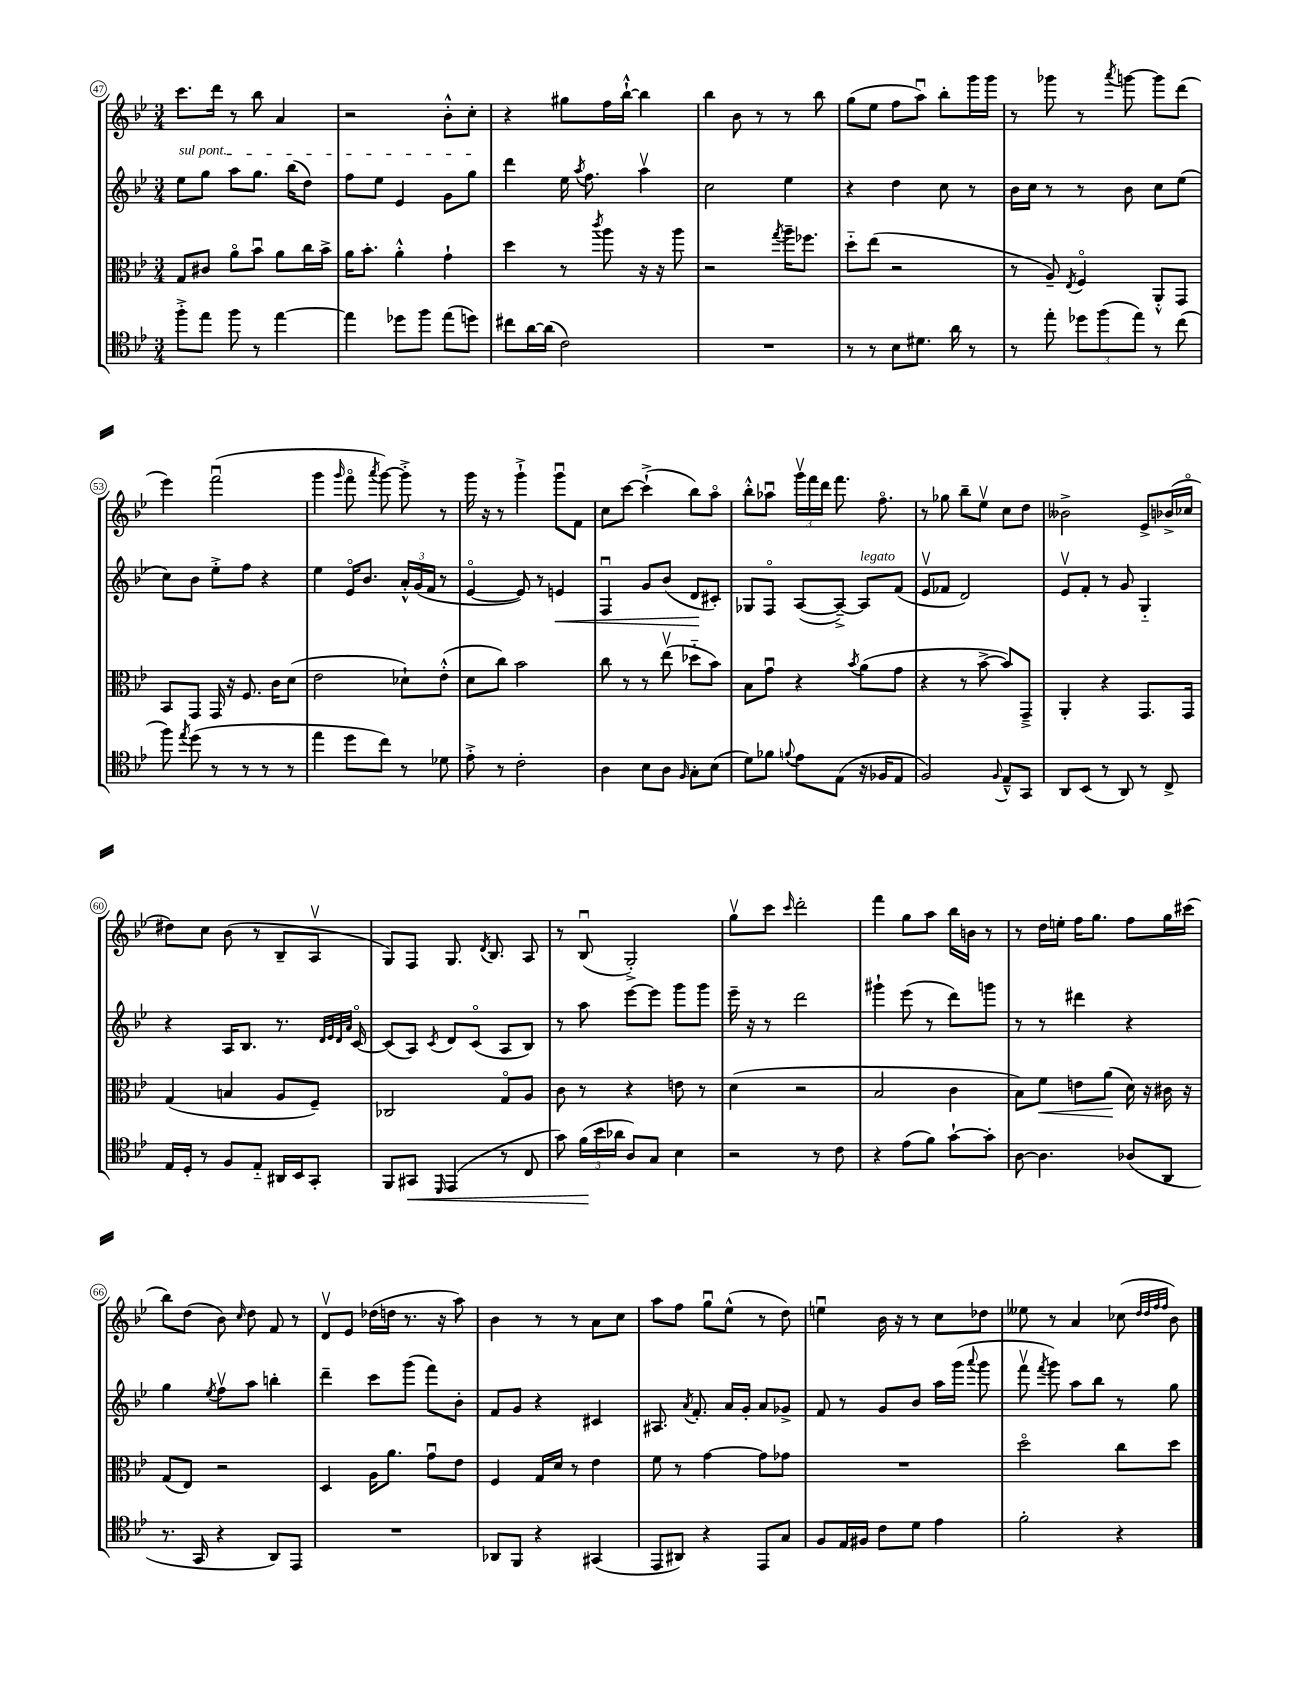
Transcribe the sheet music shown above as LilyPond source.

<<
\new StaffGroup <<
\new Staff = "s0" {
    \clef treble \key bes \major \numericTimeSignature \time 3/4
    \autoBeamOff c'''8.[ d'''16] r8 bes''8 a'4 |
    r2 bes'8[-.-^ c''8]-. |
    r4 gis''8[ f''16 bes''16]~-!-^ bes''4 |
    bes''4 bes'8 r8 r8 bes''8 |
    g''8[( ees''8] f''8[ a''8]\downbow) bes''8[-. g'''16 g'''16] |
    r8 ges'''8 r8 \acciaccatura { a'''8 } g'''8~ g'''8[ d'''8]( |
    ees'''4) f'''2\downbow( |
    g'''4 \grace { g'''16 } f'''8\flageolet \acciaccatura { a'''8 } g'''8~) g'''8-.-> r8 |
    g'''16 r16 r8 g'''4-!-> g'''8[\downbow f'8] |
    c''8[ c'''8]~ c'''4-!->( bes''8[) a''8]\flageolet |
    bes''8[-.-^ aes''8]\downbow \tuplet 3/2 { g'''16[\upbow f'''16 d'''16] } f'''8. f''8.\flageolet |
    r8 ges''8 bes''8[-- ees''8]\upbow c''8[ d''8] |
    beses'2-> ees'8[-> bes'16->( ces''16]\flageolet |
    dis''8[) c''8] bes'8( r8 bes8[-- a8]\upbow |
    g8[) f8] g8. \acciaccatura { d'8 } bes8. a8 |
    r8 bes8\downbow( g2-.->) |
    g''8[\upbow c'''8] \grace { c'''16 } d'''2-. |
    f'''4 g''8[ a''8] bes''16[ b'16] r8 |
    r8 d''16[ e''16]-. f''16[ g''8.] f''8[ g''16 cis'''16]( |
    bes''8[) d''8]( bes'8) \grace { c''16 } d''8 f'8 r8 |
    d'8[\upbow ees'8] des''16[( d''16] r8. r16 a''8) |
    bes'4 r8 r8 a'8[ c''8] |
    a''8[ f''8] g''8[\downbow ees''8]-^( r8 d''8) |
    e''4\downbow bes'16 r16 r8 c''8[ des''8] |
    eeses''8 r8 a'4 ces''8( \grace { d''32[ d''32 f''32 f''32] } bes'8) \bar "|." |
}
\new Staff = "s1" {
    \clef treble \key bes \major \numericTimeSignature \time 3/4
    \autoBeamOff \once \override TextSpanner.bound-details.left.text = \markup { \italic "sul pont." } ees''8[\startTextSpan g''8] a''8[ g''8.] bes''16[( d''8]) |
    f''8[ ees''8] ees'4 g'8[ g''8]\stopTextSpan |
    d'''4 ees''16 \acciaccatura { a''8 } f''8. a''4\upbow |
    c''2 ees''4 |
    r4 d''4 c''8 r8 |
    bes'16[ c''16] r8 r8 bes'8 c''8[ ees''8]( |
    c''8[) bes'8] ees''8[-.-> f''8] r4 |
    ees''4 ees'16[\flageolet bes'8.] \tuplet 3/2 { a'16[-.-^ g'16( f'16] } r8 |
    ees'4~\flageolet ees'8) r8 e'4\< |
    f4\downbow g'8[ bes'8]( d'8[\! cis'8]-.) |
    ges8[ f8]\flageolet a8[~( a8]~--->) a8[^\markup { \italic "legato" } f'8]( |
    ees'8[\upbow fes'8] d'2) |
    ees'8[\upbow f'8]-. r8 g'8 g4-_ |
    r4 a16[ bes8.] r8. \grace { d'32[ ees'32 d'32 a'32] } c'16~\flageolet |
    c'8[( a8]) \acciaccatura { c'8 } d'8[ c'8]\flageolet( a8[ bes8]) |
    r8 a''8 ees'''8[~ ees'''8] g'''8[ g'''8] |
    ees'''16-- r16 r8 d'''2 |
    gis'''4-! ees'''8( r8 d'''8[) g'''8] |
    r8 r8 dis'''4 r4 |
    g''4 \acciaccatura { ees''8 } f''8[\upbow a''8] b''4-. |
    d'''4-- c'''8[ g'''8]( f'''8[) bes'8]-. |
    f'8[ g'8] r4 cis'4 |
    ais8. \acciaccatura { a'8 } f'8.-. a'16[ g'16]-. a'8[ ges'8]-> |
    f'8 r8 g'8[ bes'8] a''16[ g'''16]( \appoggiatura { a'''8 } g'''8 |
    f'''8\upbow \acciaccatura { f'''8 } g'''8) a''8[ bes''8] r8 g''8 \bar "|." |
}
\new Staff = "s2" {
    \clef alto \key bes \major \numericTimeSignature \time 3/4
    \autoBeamOff g8[ cis'8] a'8[\flageolet bes'8]\downbow a'8[ c''16 bes'16]-> |
    a'16[ bes'8.]-. a'4-.-^ g'4-! |
    d''4 r8 \acciaccatura { c'''8 } a''8 r16 r16 a''8 |
    r2 \acciaccatura { g''8 } a''16[-- fes''8.] |
    d''8[-_ ees''8]( r2 |
    r8 a8--) \acciaccatura { ees8 } f4\flageolet a,8[-.-^ g,8] |
    bes,8[ g,8] g,16 r16 f8. c'16[ d'8]( |
    ees'2 des'8[-!) ees'8]-.-^( |
    d'8[ c''8]) bes'2 |
    c''8 r8 r8 ees''8\upbow( des''8[-_ bes'8]) |
    bes8[ g'8]\downbow r4 \acciaccatura { bes'8 } a'8[( g'8] |
    r4 r8 bes'8~-> bes'8[) g,8]---> |
    a,4-. r4 g,8.[ g,16] |
    g4( b4 a8[ f8]--) |
    ces2 g8[\flageolet a8] |
    c'8 r8 r4 e'8 r8 |
    d'4( r2 |
    bes2 c'4 |
    bes8[) f'8]\< e'8[ a'8]\!( d'16) r16 cis'16 r16 |
    g8[( ees8]) r2 |
    d4 a16[ a'8.] g'8[\downbow ees'8] |
    f4 g16[ d'16] r8 ees'4 |
    f'8 r8 g'4~ g'8[ ges'8] |
    R2. |
    d''2\flageolet c''8[ d''8] \bar "|." |
}
\new Staff = "s3" {
    \clef tenor \key bes \major \numericTimeSignature \time 3/4
    \autoBeamOff f''8[-.-> ees''8] f''8 r8 ees''4~ |
    ees''4 des''8[ f''8] ees''8[( d''8]) |
    cis''8[ a'16~ a'16]( c'2) |
    R2. |
    r8 r8 bes8[ dis'8.] a'16 r8 |
    r8 ees''8-. \tuplet 3/2 { des''8[ f''8( ees''8]) } r8 c''8( |
    f''8) \acciaccatura { ees''8 } d''8( r8 r8 r8 r8 |
    ees''4 d''8[ c''8]) r8 des'8 |
    ees'8-.-> r8 c'2-. |
    a4 bes8[ a8] \grace { f16 } g8[-. bes8]( |
    d'8[) fes'8] \appoggiatura { f'8 } ees'8[ ees8]( r16 fes16[ ees8] |
    f2) \appoggiatura { f8 } ees8[---^ g,8] |
    a,8[ bes,8]( r8 a,8) r8 c8-> |
    ees16[ d16]-. r8 f8[ ees8]-_ ais,16[ bes,16 g,8]-. |
    f,8[ gis,8]\< \grace { d,16 } ees,4( r8 c8 |
    g'8) \tuplet 3/2 { f'16[\!( bes'16 aes'16] } a8[) g8] bes4 |
    r2 r8 c'8 |
    r4 ees'8[( f'8]) g'8[~-! g'8]-. |
    a8~ a4. aes8[( a,8] |
    r8. g,16 r4 a,8[) ees,8] |
    R2. |
    aes,8[ f,8] r4 gis,4( |
    ees,8[ ais,8]) r4 ees,8[ g8] |
    f8[ ees16 fis16] c'8[ d'8] ees'4 |
    f'2-. r4 \bar "|." |
}
>>
>>
\layout { \context { \Score currentBarNumber = #47 \override BarNumber.stencil = #(make-stencil-circler 0.1 0.3 ly:text-interface::print) } }
